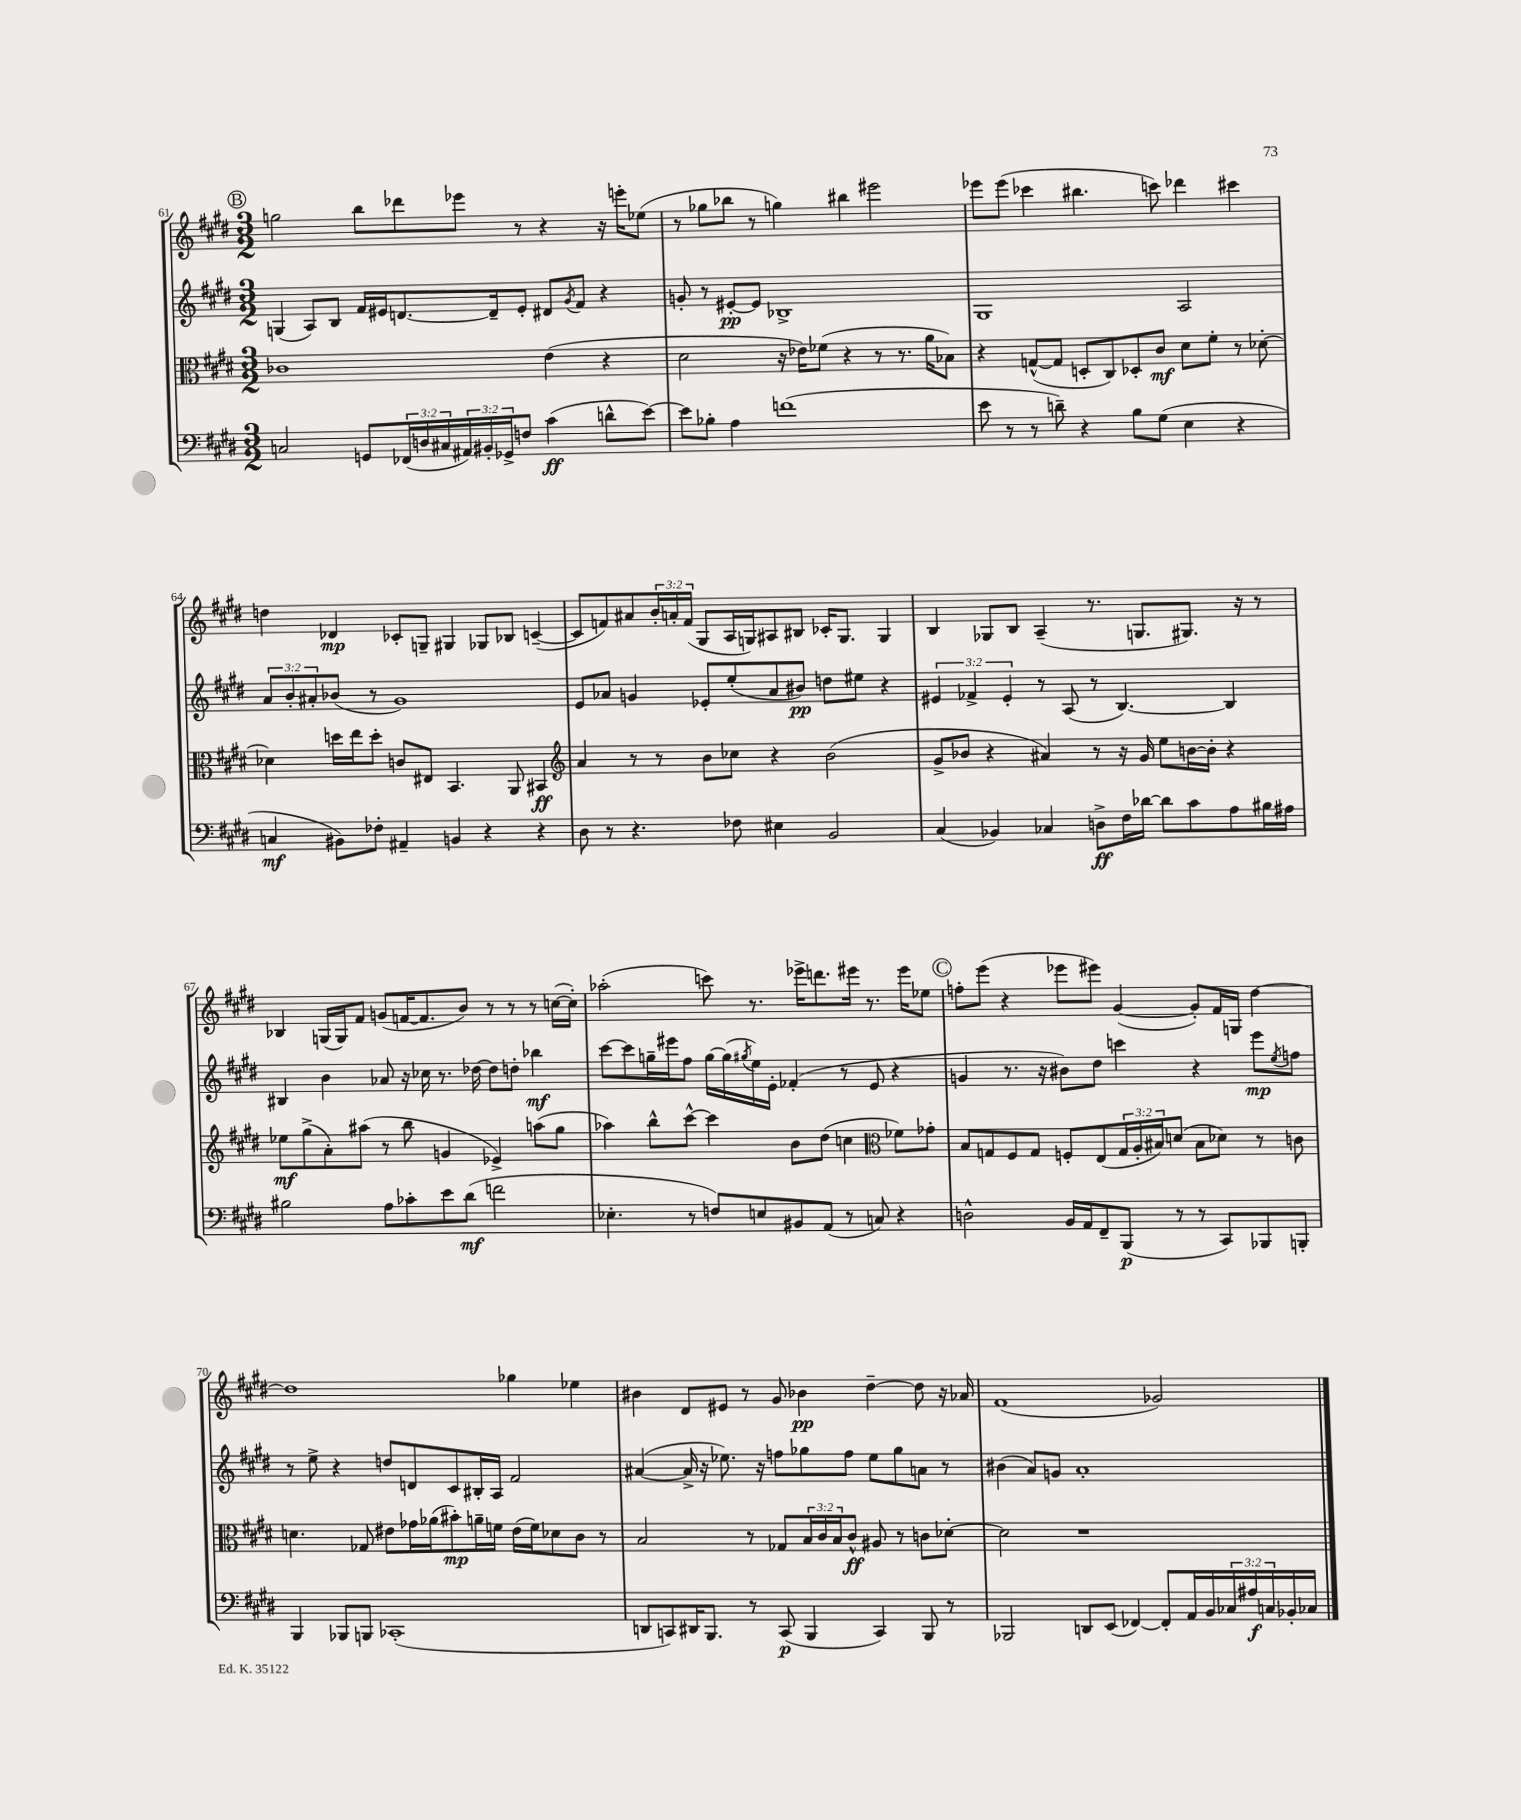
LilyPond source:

<<
\new StaffGroup <<
\new Staff = "s0" {
    \clef treble \key e \major \numericTimeSignature \time 3/2 \override Staff.TupletNumber.text = #tuplet-number::calc-fraction-text
    \mark \markup { \circle "B" } g''2 b''8 des'''8 ees'''8 r8 r4 r16 e'''16-. ees''8( |
    r8 ges''8 bes''8 r8 g''4) bis''4 eis'''2 |
    ees'''8 ees'''8( ces'''4 bis''4. c'''8) des'''4 cis'''4 |
    d''4 des'4\mp ces'8-. g8-- gis4 ges8 bes8 c'4~--( |
    c'8 f'8) ais'8 \tuplet 3/2 { b'16-. a'16-. f'16( } gis8 a16 g16) ais8 bis8 ces'16-. g8. g4 |
    b4 ges8 b8 a4--( r8. g8. gis8.) r16 r8 |
    bes4 g16( g16) fis'8 g'8( f'16~ f'8. b'8) r8 r8 r8 c''16~( c''16-.) |
    aes''2-.( c'''8) r8. ees'''16-> d'''8. eis'''16 r8. eis'''16 ees''8 |
    \mark \markup { \circle "C" } f''8-. e'''8( r4 ees'''8 eis'''8) gis'4~( gis'8-.) fis'16 g16 dis''4~ |
    dis''1 ges''4 ees''4 |
    bis'4 dis'8 eis'8 r8 gis'8 bes'4\pp dis''4~-- dis''8 r16 aes'16 |
    fis'1( ges'2) \bar "|." |
}
\new Staff = "s1" {
    \clef treble \key e \major \numericTimeSignature \time 3/2 \override Staff.TupletNumber.text = #tuplet-number::calc-fraction-text
    \mark \markup { \circle "B" } g4( a8) b8 fis'16 eis'16 d'8.~ d'16-- eis'8-. dis'8 \acciaccatura { gis'8 } fis'8 r4 |
    g'8-. r8 eis'8~-.\pp eis'8 bes1-> |
    gis1 a2 |
    \tuplet 3/2 { a'8 b'8-. ais'8-. } bes'8( r8 gis'1) |
    e'8 aes'8 g'4 ees'8-. e''8-.( aes'8 bis'8\pp) d''8 eis''8 r4 |
    \tuplet 3/2 { eis'4 fes'4-> eis'4-. } r8 a8( r8 b4.~) b4 |
    bis4 b'4 aes'8 r16 ces''16 r8. des''16~ des''8 d''8-. bes''4\mf |
    cis'''8~ cis'''8 g''16-- eis'''16 fis''8 g''16~ g''16( \acciaccatura { gis''8 } e''16) e'16-. fes'4-.( r8 e'8 r4 |
    \mark \markup { \circle "C" } g'4 r8. r16 bis'8) dis''8 c'''4 r4 e'''8\mp \acciaccatura { e''8 } f''8 |
    r8 e''8-> r4 d''8 d'8 cis'8 bis16-. a16 fis'2 |
    ais'4~( ais'16-> r16 ees''8.) r16 f''8 ges''8 f''8 ees''8 ges''8 a'8 r8 |
    bis'4( a'8) g'8 a'1-. \bar "|." |
}
\new Staff = "s2" {
    \clef alto \key e \major \numericTimeSignature \time 3/2 \override Staff.TupletNumber.text = #tuplet-number::calc-fraction-text
    \mark \markup { \circle "B" } ces'1 e'4( r4 |
    dis'2 r16 ees'16) fes'8( r4 r8 r8. a'16 bes8) |
    r4 g8~-^( g8 d8-. cis8) des8-. cis'8\mf dis'8 fis'8-. r8 des'8~-. |
    des'4 d''16 e''16 d''8-. c'8 eis8 b,4. a,8 bis,4\ff |
    \clef treble a'4 r8 r8 b'8 ces''8 r4 b'2( |
    gis'8-> bes'8 r4 ais'4) r8 r16 gis'16 e''8 b'16~ b'16-. r4 |
    ees''8\mf gis''8->( a'8-.) ais''8( r8 b''8 g'4 ees'4->) a''8( gis''8 |
    aes''4) b''8-^ cis'''8~-^ cis'''4 b'8 dis''8( c''4 \clef alto fes'8) ges'8-. |
    \mark \markup { \circle "C" } b8 g8 fis8 g8 f8-. e8( \tuplet 3/2 { g16 a16-. bis16) } d'8( bis8 des'8) r8 c'8 |
    d'4. ges8 eis'8 ges'16 aes'16( bis'8-.\mp) a'16-- f'16 eis'16( f'16) des'8 cis'8 r8 |
    b2 r8 ges8 \tuplet 3/2 { b16 cis'16 b16 } cis'8-^\ff ais8 r8 c'8 des'8~-. |
    des'2 r1 \bar "|." |
}
\new Staff = "s3" {
    \clef bass \key e \major \numericTimeSignature \time 3/2 \override Staff.TupletNumber.text = #tuplet-number::calc-fraction-text
    \mark \markup { \circle "B" } c2 g,8 \tuplet 3/2 { fes,16( d16 cis16 } \tuplet 3/2 { ais,16) bis,16-. ges,16-> } f8 cis'4\ff( d'8-^ e'8~) |
    e'8 bes8-. a4 f'1( |
    e'8 r8 r8 d'8--) r4 b8 gis8( e4 r4 |
    c4\mf bis,8) fes8-. ais,4-- b,4 r4 r4 |
    dis8 r8 r4. fes8 eis4 b,2 |
    cis4( bes,4) ces4 d8->\ff fis16 des'16~ des'8 cis'8 a8 bis16 ais16 |
    bis2 a8 ces'8-. e'8 dis'8\mf( f'2 |
    ees4.-. r8 f8) e8 bis,8 a,8( r8 c8) r4 |
    \mark \markup { \circle "C" } d2-^ b,16 a,16 fis,8-- b,,8\p( r8 r8 cis,8) bes,,8 b,,8-. |
    b,,4 bes,,8 b,,8 ces,1-.( |
    d,8 c,8) dis,16 b,,8. r8 c,8\p( b,,4 c,4) b,,8 r8 |
    bes,,2 d,8 e,8( fes,4~) fes,8-. a,16 b,16 \tuplet 3/2 { ces16 ais16\f c16 } bes,16-. ces16 \bar "|." |
}
>>
>>
\layout { \context { \Score currentBarNumber = #61 } }
